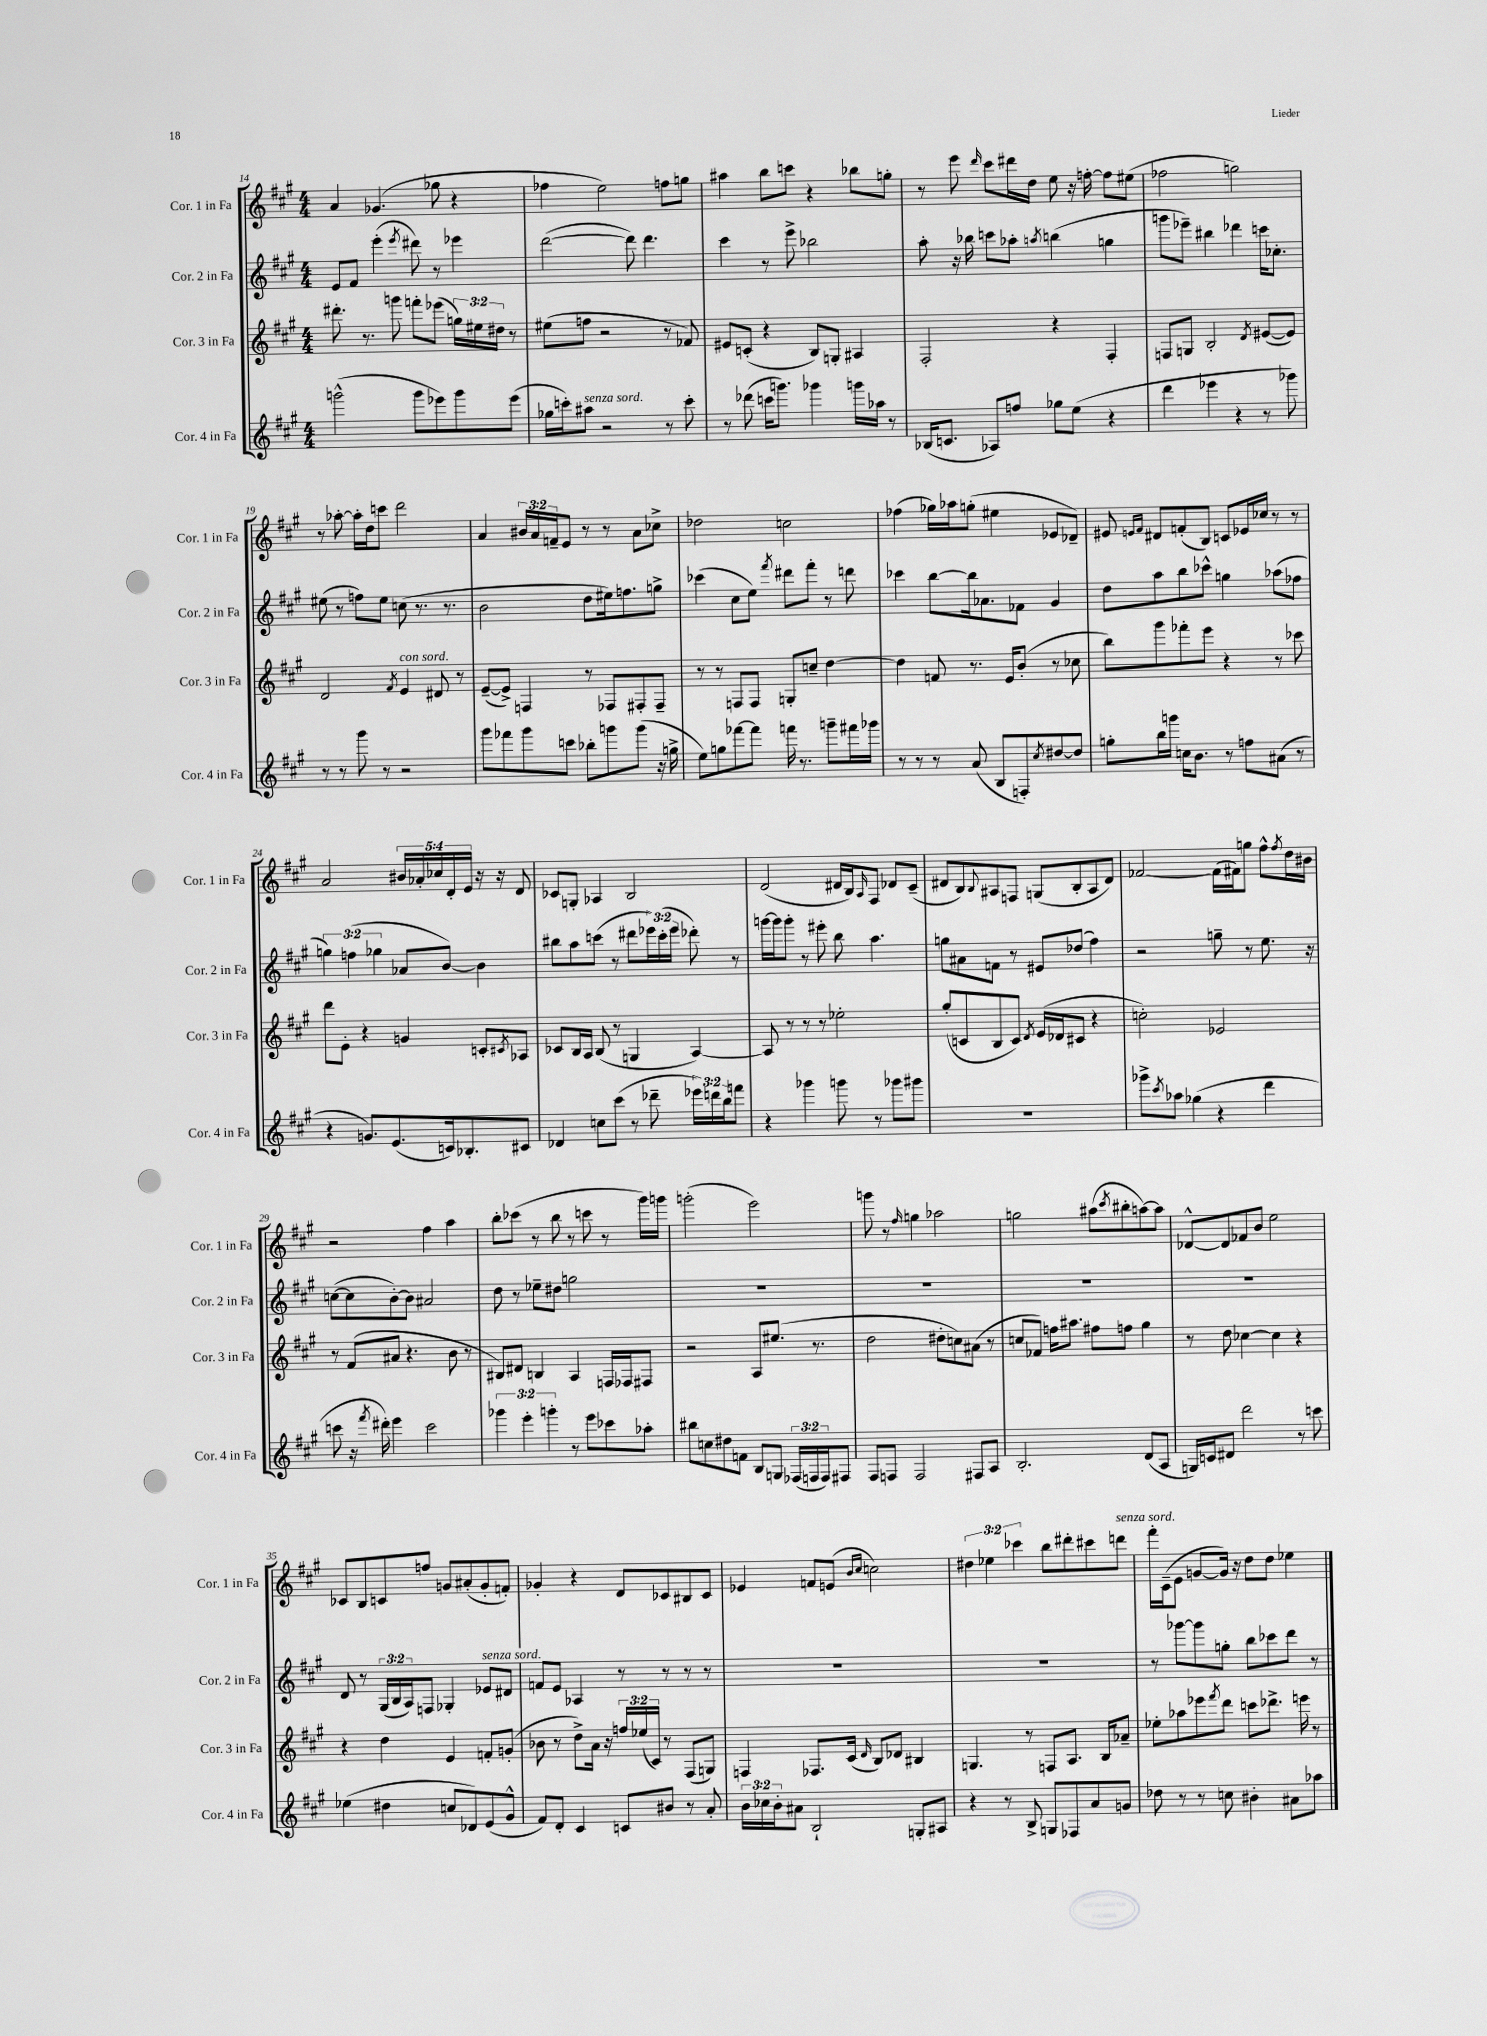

**kern	**kern	**kern	**kern
*staff4	*staff3	*staff2	*staff1
*clefG2	*clefG2	*clefG2	*clefG2
*k[f#c#g#]	*k[f#c#g#]	*k[f#c#g#]	*k[f#c#g#]
*M4/4	*M4/4	*M4/4	*M4/4
(2ggg^^	8.ddd#'	8e	4a
.	.	8f#	.
.	8.r	.	.
.	.	(4eee'	(4.g-
.	8ggg	.	.
.	.	8qeee	.
8ggg	8fff'	8ddd#)	.
8eee-)	(8eee-	8r	8gg-
8ggg	24gg)	4eee-	4r
.	24ee#	.	.
.	24dd#	.	.
(8eee-	8r	.	.
=	=	=	=
16gg-	(8ee#	([2ddd	4ff-
16ccc')	.	.	.
8aa#	8ff	.	.
2r	2r	.	2ee)
.	.	8ddd])	.
.	.	4.ddd	.
8r	8r	.	8ff
8ccc'	8f-)	.	8gg
=	=	=	=
8r	8e#	4ccc#	4aa#
(8ddd-	(8c'	.	.
16ccc	4r	8r	8bb
8.ggg)	.	.	.
.	.	8eee^	8ccc
4ggg-	8B)	2bb-	4r
.	8G'	.	.
16ggg	4A#	.	8bb-
16aa-	.	.	.
8r	.	.	8gg'
=	=	=	=
(16B-	2F#'	8aa'	8r
8.c	.	.	.
.	.	16r	8eee
.	.	16bb-	.
.	.	.	16qqddd
8A-)	.	8ccc	8ccc#
8ff	.	8aa-'	16ddd#
.	.	.	16dd
.	.	8qaa	.
8gg-	4r	(4bb	8ee
(8ee	.	.	16r
.	.	.	[16ff'
4r	4F#'	4gg	8ff]
.	.	.	(8ee#
=	=	=	=
4ddd	8F	8ggg	2ff-
.	8G	8eee-~)	.
4eee-	2B'	4bb#	.
4r	.	4ddd-	2gg)
.	8qd	.	.
8r	([8e#	16ccc	.
.	.	8.cc-'	.
8ggg-)	8e#])	.	.
=	=	=	=
8r	2d	(8ee#	8r
8r	.	8r	[8aa-'
8ggg#	.	8ff)	16aa-']
.	.	.	16dd
8r	.	8ee#	8ccc
.	8qf#	.	.
2r	4e	(8cc	2ddd
.	.	8.r	.
.	8d#	.	.
.	.	8.r	.
.	8r	.	.
=	=	=	=
8ggg#	([8e~	2b	4a
8fff-	8e^])	.	.
8ggg#	4F	.	24b#
.	.	.	24a
.	.	.	24f~
8ccc	.	.	8e
8bb-'	8r	8dd	8r
8ggg	8F-	16ee#)	8r
.	.	8.ff	.
(8ggg	8F#'	.	8a
16r	8F#~	8gg^	8cc-^
16gg^	.	.	.
=	=	=	=
8ee)	8r	(4ccc-	2dd-
8gg	8r	.	.
[8fff-	8F	8cc#	.
8fff-]	8F	8ee)	.
.	.	8qfff#	.
16fff	8G'	8ddd#	2cc
8.r	.	.	.
.	8cc~	8fff#'	.
8ggg~	[4dd	8r	.
16fff#	.	8ddd	.
16ggg-	.	.	.
=	=	=	=
8r	4dd]	4ccc-	(4ff-
8r	.	.	.
8r	8f	[8bb	16gg-)
.	.	.	16aa-
(8a	8.r	16bb]	(8gg'
.	.	8.a-	.
8B	.	.	4ee#
.	16e	.	.
8F')	(8b'	8f-	.
8qcc#	.	.	.
[8dd#	8r	4g#	8e-
8dd#]	8cc-	.	8d-~)
=	=	=	=
8gg'	8bb)	8dd	8e#
.	.	.	16qqe
.	.	.	16qqf#
16bb	8ggg#	8aa	8d#
16ggg	.	.	.
16cc	8fff-'	8bb	(8f'
8.b	.	.	.
.	8eee	8ccc-^^	8B)
8r	4r	4gg	8c
8ff	.	.	16e-
.	.	.	16cc-
(8a#	8r	(8aa-	8r
8r	8ccc-	8ff-	8r
=	=	=	=
4r	8ddd	6gg)	2a
.	8e'	.	.
.	.	(6ff	.
8.g)	4r	.	.
.	.	6gg-	.
(8.e	.	.	.
.	4g	8a-	20b#
.	.	.	20a-'
.	.	.	20cc-
16c)	.	[8b)	.
.	.	.	20d'
8.B-'	.	.	.
.	.	.	20e
.	8c'	4b]	16r
.	.	.	16r
.	8qc#	.	.
8c#	8A-	.	8d
=	=	=	=
4d-	8c-	8bb#	8c-
.	16B	8aa	8G'
.	16A	.	.
8cc	(8B	(8ccc	4A-
(8ccc#	8r	8r	.
8r	4G	8ddd#	2B
8ddd-~	.	24eee-)	.
.	.	(24ccc'	.
.	.	24eee-	.
24eee-)	[4A)	8ddd-')	.
24ddd	.	.	.
24bb	.	.	.
8fff	.	8r	.
=	=	=	=
4r	8A]	[16ggg	(2d
.	.	16ggg]	.
.	8r	8ggg'	.
4ggg-	8r	8r	.
.	8r	8eee#'	.
8ggg	2ee-'	8bb	16d#
.	.	.	16B)
.	.	.	16qqA
8r	.	4.aa	8F#
8ggg-	.	.	8d-
8ggg#	.	.	(8c#~
=	=	=	=
1r	(8gg#'	8gg	8d#
.	8c	8a#	8B)
.	.	.	8qqB
.	8B	8f	8A#
.	8c)	8r	8F
.	8qd	.	.
.	(16e	8e#	(8G
.	16d-	.	.
.	8c#	(8dd-	8B'
.	4r	4ff#)	8A#
.	.	.	8d#)
=	=	=	=
8ggg-^	2cc')	2r	[2f-
8qccc#	.	.	.
8aa-	.	.	.
(4gg-	.	.	.
4r	2e-	8gg~	(16f-]
.	.	.	16f#)
.	.	8r	8gg
4ddd	.	8.ee	8ff#^^
.	.	.	8qff#
.	.	.	16dd
.	.	16r	16b#
=	=	=	=
8ccc	8r	([8cc	2r
16r	(8f#	8cc]	.
8qfff#	.	.	.
16ddd#')	.	.	.
4eee	8a#	[8b')	.
.	4.r	8b]	.
2ccc	.	2a#	4ff#
.	8b	.	4aa
.	8r	.	.
=	=	=	=
6ggg-	8B#)	8dd	8bb'
.	8d#	8r	(8ccc-
6eee'	.	.	.
.	4B	8ee-~	8r
6ggg'	.	.	.
.	.	8dd#	8bb
8r	4A	2gg	8r
8eee	.	.	8ccc
8ccc-	16F	.	8r
.	16F-	.	.
8aa-'	8F#	.	16ggg#)
.	.	.	16ggg
=	=	=	=
8bb#	2r	1r	(2ggg'
8cc	.	.	.
8dd#	.	.	.
8f	.	.	.
8B	8A	.	2eee)
8G	(8.ee#	.	.
(24F-	.	.	.
24F	.	.	.
.	8.r	.	.
24F)	.	.	.
8F#	.	.	.
=	=	=	=
8F#	2dd	1r	8ggg
8F	.	.	8r
.	.	.	16qqff#
2F	.	.	4gg
.	8dd#'	.	2aa-
.	8cc)	.	.
8F#	(8a#	.	.
8A	8r	.	.
=	=	=	=
2.B'	8cc	1r	2gg
.	8f-)	.	.
.	16ff	.	.
.	8.aa#	.	.
.	8ff#	.	(8aa#
.	.	.	8qccc#
.	8ff	.	8bb#'
(8d	4gg#	.	[8aa)
8A	.	.	8aa]
=	=	=	=
16G)	8r	1r	[8d-^^
16c	.	.	.
8d#	8dd	.	8d-]
2ddd	[4cc-	.	8f-
.	.	.	8b
.	4cc-]	.	2ee
8r	4r	.	.
8ccc	.	.	.
=	=	=	=
(4ee-	4r	8d	8c-
.	.	8r	8B
4dd#	4dd	(24G#	8c
.	.	24B	.
.	.	24A)	.
.	.	8F	8ff
8cc	4e	4G-'	8g
8d-)	.	.	(8a#'
(8e	8f'	8e-	8g'
8g#^^	(8g'	8d#	8f')
=	=	=	=
8f#)	8b-	8f	4g-'
8d'	8r	8e	.
4c#	8dd^)	4A-	4r
.	16a	.	.
.	16r	.	.
8c	24ff	8r	8d
.	(24ee-	.	.
.	24c#)	.	.
8b#	8r	8r	8c-
8r	(8F#	8r	8B#
8a'	8G)	8r	8c-
=	=	=	=
24b	4F	1r	4e-
24cc-	.	.	.
24b'	.	.	.
8a#	.	.	.
2B`	8.F-	.	8f
.	.	.	(8e
.	(16c#	.	.
.	.	.	16qqb
.	16qqd	.	16qqcc#
.	8B)	.	2cc)
.	8d-	.	.
8G'	4B#	.	.
8A#	.	.	.
=	=	=	=
4r	4.G	1r	6dd#
.	.	.	6ee-
8r	.	.	.
.	.	.	6ccc-
8B^	8r	.	.
8G	8F	.	8bb
8F-	8.A	.	8ddd#'
8a	.	.	8ccc#
.	16B	.	.
8g	8a-~	.	8ddd
=	=	=	=
8dd-	8ee-'	8r	16fff#'
.	.	.	(16c#~
8r	8aa-	[8ggg-	8e
8r	8eee-	8ggg-]	[8g
.	8qfff#	.	.
8cc	8ddd	8gg'	16g])
.	.	.	16r
4b#'	8ccc	8bb	8dd
.	8.ddd-^	8ccc-	8dd
8a#	.	8ddd	4ee-
.	16eee	.	.
8aa-	8r	8r	.
==	==	==	==
*-	*-	*-	*-
